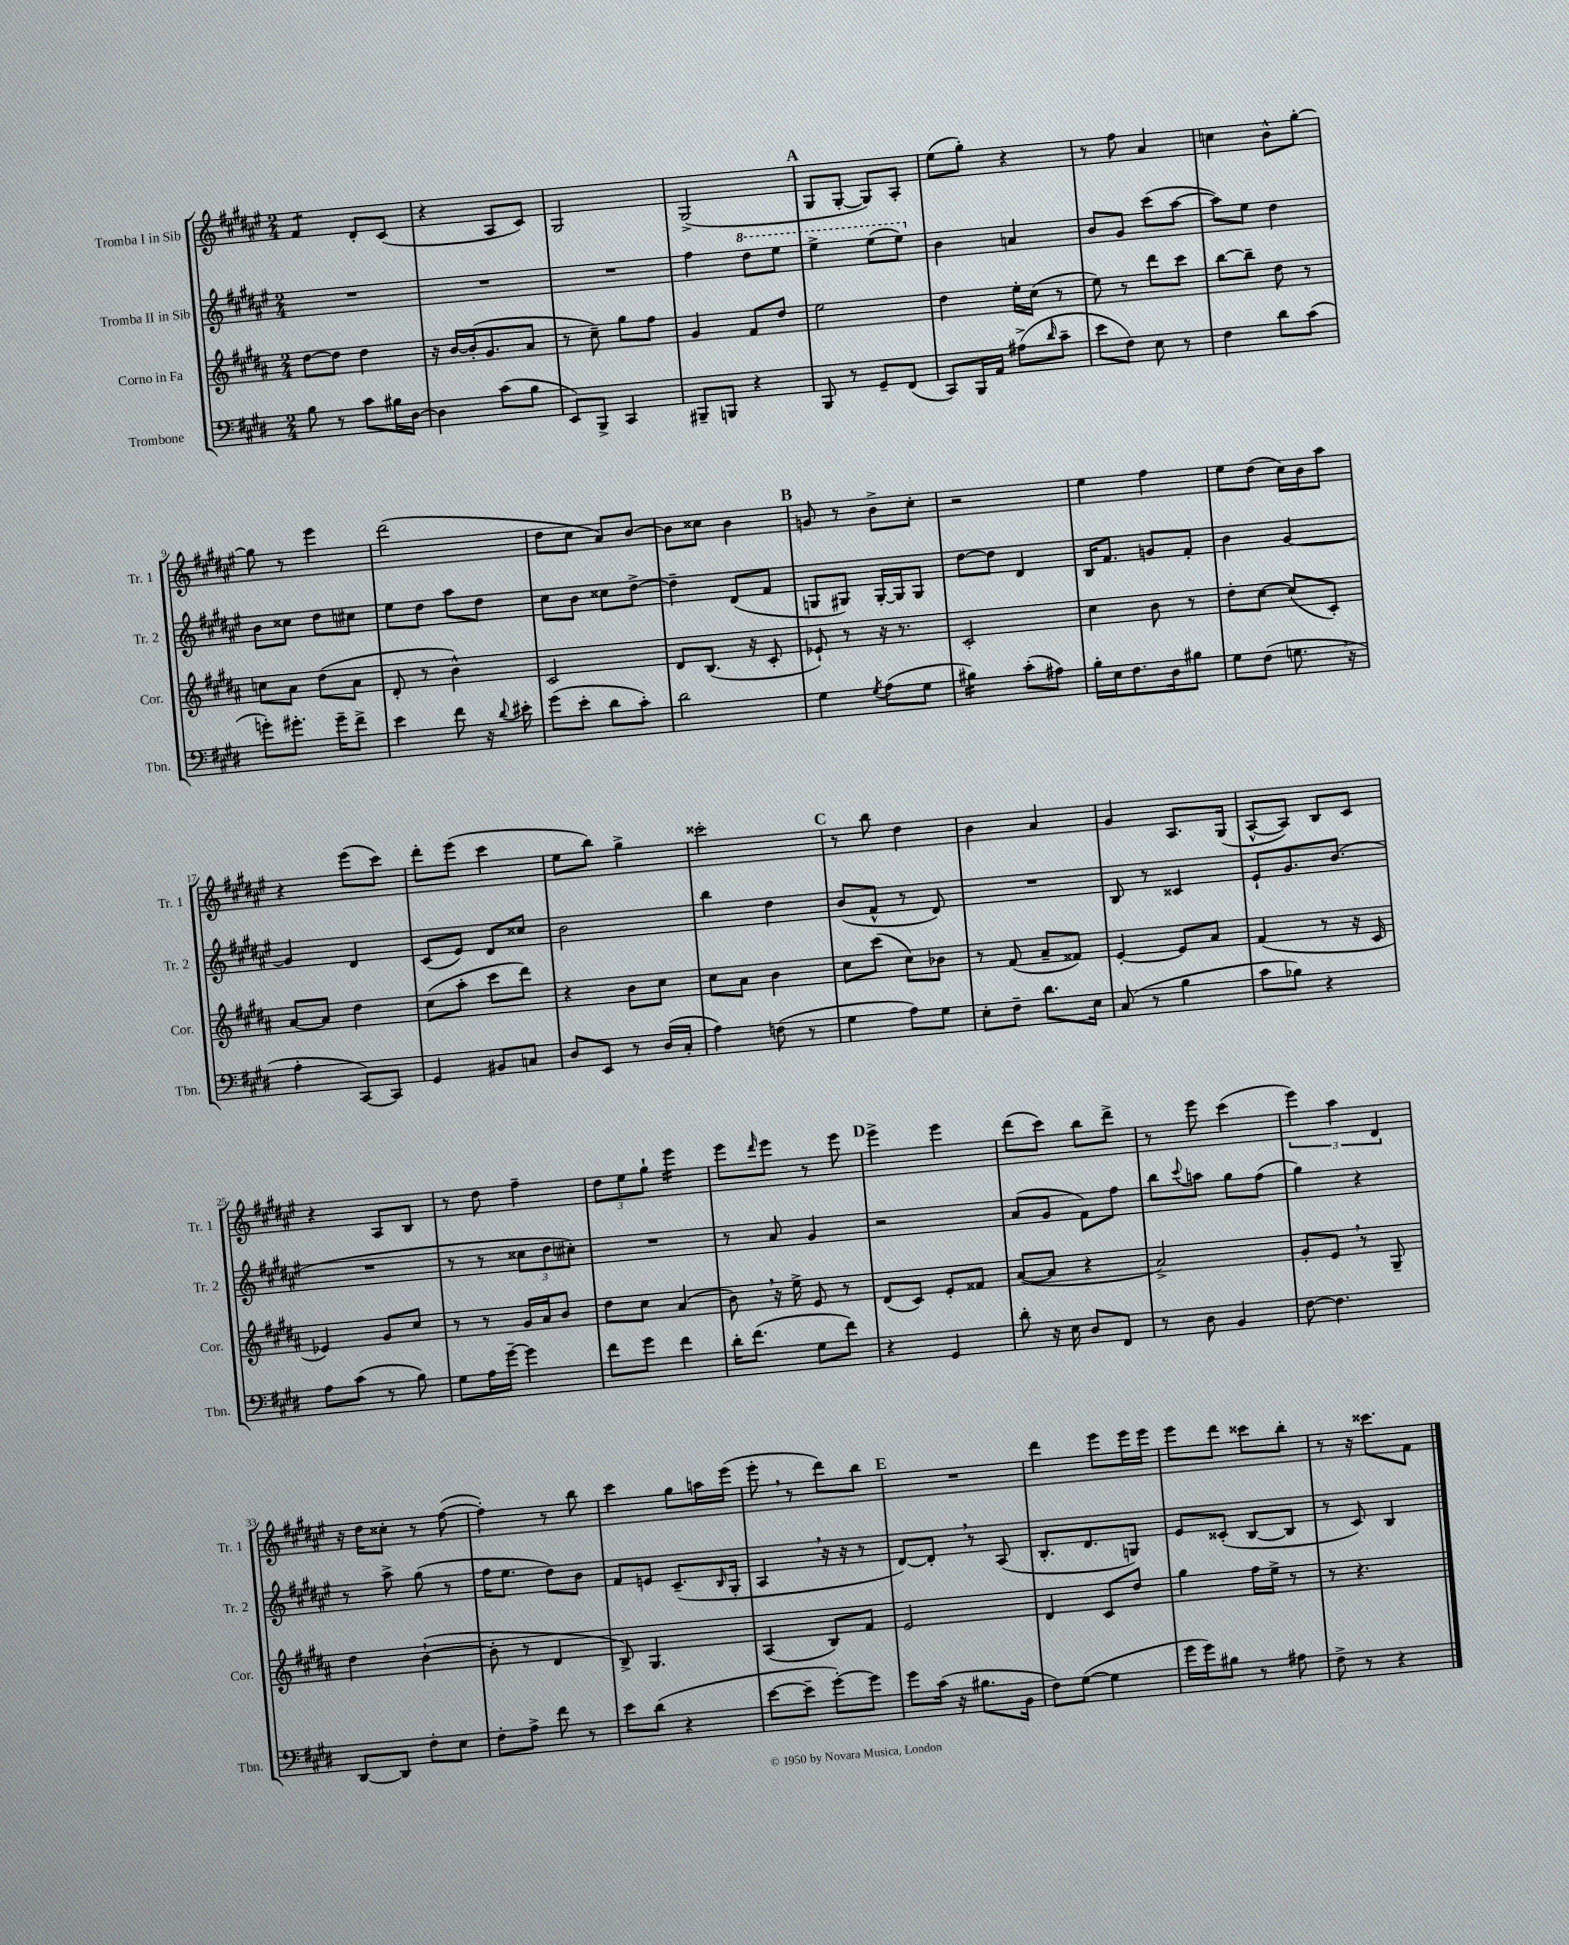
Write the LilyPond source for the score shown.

<<
\new StaffGroup <<
\new Staff = "s0" \with { instrumentName = "Tromba I in Sib" shortInstrumentName = "Tr. 1" } {
    \clef treble \key fis \major \numericTimeSignature \time 2/4
    fis'4:8 dis'8-. cis'8( |
    r4 ais8 cis'8) |
    gis2 |
    gis2->( |
    \mark \markup { \bold "A" } gis8 gis8~-. gis8) ais8-. |
    eis''8( gis''8-.) r4 |
    r8 fis''8 ais'4 |
    c''4 b'8-^ gis''8~-. |
    gis''8 r8 eis'''4 |
    dis'''2( |
    dis''8 cis''8 ais'8) b'8~ |
    b'8 cisis''8 b'4 |
    \mark \markup { \bold "B" } g'8 r8 b'8-> cis''8-. |
    r2 |
    eis''4 fis''4 |
    eis''8 dis''8( cis''16) b'16 ais''8 |
    r4 eis'''8( cis'''8) |
    dis'''8-. eis'''8( cis'''4 |
    eis''8 b''8) gis''4-> |
    cisis'''2-. |
    \mark \markup { \bold "C" } r8 b''8 dis''4 |
    b'4 ais'4 |
    gis'4 ais8. gis16( |
    ais8~-^ ais8) b8 cis'8 |
    r4 ais8 b8 |
    r8 dis''8 fis''4-- |
    \tuplet 3/2 { dis''8 eis''8 gis''8-! } eis'''4:16 |
    eis'''8 \grace { dis'''16 } eis'''8 r8 eis'''8 |
    \mark \markup { \bold "D" } eis'''4-> eis'''4 |
    dis'''8( cis'''8) b''8 dis'''8-> |
    r8 eis'''8 cis'''4( |
    \tuplet 3/2 { eis'''4) ais''4 dis'4 } |
    r16 dis''16 cisis''8-. r8 fis''8~( |
    fis''4-.) r8 b''8 |
    cis'''4 gis''8 a''16 eis'''16( |
    eis'''8-. \breathe r8 dis'''8) b''8 |
    \mark \markup { \bold "E" } R2 |
    dis'''4 eis'''8 eis'''16 eis'''16 |
    eis'''8 dis'''8 cisis'''8 b''8-. |
    r8 r16 cisis'''8. fis'8 \bar "|." |
}
\new Staff = "s1" \with { instrumentName = "Tromba II in Sib" shortInstrumentName = "Tr. 2" } {
    \clef treble \key fis \major \numericTimeSignature \time 2/4
    R2 |
    R2 |
    R2 |
    fis''4 \ottava #1 dis'''8 eis'''8 |
    \mark \markup { \bold "A" } eis'''4-> eis'''8( eis'''8) \ottava #0 |
    b'4 a'4 |
    b'8 gis'8 cis'''8( ais''8~ |
    ais''8) eis''8 dis''4 |
    b'8 cisis''8 dis''8 cis''8 |
    eis''8 dis''8 ais''8 dis''8 |
    cis''8 b'8 cisis''8 dis''8~-> |
    dis''4-- dis'8( fis'8 |
    \mark \markup { \bold "B" } g8 gis8) gis16~-. gis16 gis8 |
    dis''8~ dis''8 dis'4 |
    b16 fis'8. g'8 fis'8-. |
    b'4 gis'4~ |
    gis'4 dis'4 |
    cis'8( eis'8) dis'8 cisis''8 |
    b'2 |
    b''4 dis''4 |
    \mark \markup { \bold "C" } b'8( fis'8-^ r8 dis'8) |
    R2 |
    b8 r8 cisis'4 |
    eis'8-! gis'8. b'8.( |
    R2 |
    r8 r8 \tuplet 3/2 { cisis''8 dis''8 cis''8-.) } |
    R2 |
    r8 ais'8 gis'4 |
    \mark \markup { \bold "D" } r2 |
    ais'8( gis'8 fis'8) fis''8 |
    b''8 \appoggiatura { cis'''8 } a''8 gis''8 fis''8( |
    gis''4) r4 |
    r8 ais''8-> gis''8( r8 |
    fis''16 eis''8. dis''8) b'8 |
    fis'8 e'8 cis'8.--( \grace { b16 } gis16-. |
    ais4 \breathe r16 r16 r8 |
    \mark \markup { \bold "E" } dis'8~) dis'8-. \breathe r8 ais8( |
    b8.-. dis'8. g8) |
    eis'8 cisis'8-.( b8~ b8 |
    r8 cis'8) b4 \bar "|." |
}
\new Staff = "s2" \with { instrumentName = "Corno in Fa" shortInstrumentName = "Cor." } {
    \clef treble \key b \major \numericTimeSignature \time 2/4
    dis''8~ dis''8 dis''4 |
    r16 b'16~ b'16-.( gis'8. ais'8 |
    r8 cis''8--) gis''8 fis''8 |
    gis'4 fis'8 dis''8 |
    \mark \markup { \bold "A" } e''2 |
    dis''4 e''16-. cis''16( r8 |
    e''8) r8 dis'''8 cis'''8 |
    b''8~ b''8-- dis''8 r8 |
    c''8 ais'8 dis''8( ais'8 |
    dis'8-. r8 b'4-^) |
    cis'2 |
    dis'8 b8.( r16 cis'8-. |
    \mark \markup { \bold "B" } ees'8-!) r8 r16 r8. |
    cis'2-. |
    cis''4 b'8 r8 |
    dis''8-. cis''8~ cis''8( cis'8-.) |
    ais'8~ ais'8 dis''4 |
    cis''8( ais''8-. cis'''8 dis'''8) |
    r4 b'8 cis''8 |
    cis''8 ais'8 b'4 |
    \mark \markup { \bold "C" } cis''8 cis'''8( cis''8) bes'8 |
    r8 fis'8( ais'8-- fisis'8) |
    e'4~-. e'8 ais'8 |
    fis'4( r8 r16 cis'16 |
    ees'4) gis'8 cis''8 |
    r8 r8 gis'16 ais'16 b'8 |
    dis''8 cis''8 ais'4( |
    b'8) \breathe r16 e''16-> e'8 r8 |
    \mark \markup { \bold "D" } dis'8( cis'8) e'8-. fisis'8 |
    ais'8~( ais'8 r4 |
    ais'2->) |
    gis'8-. e'8 \breathe r8 gis8-- |
    dis''4 b'4~-!( |
    b'8-. r8 dis'4 |
    b8->) gis4. |
    ais4( b8) fis'8 |
    \mark \markup { \bold "E" } e'2 |
    dis'4 cis'8 dis''8 |
    gis''4 fis''16 e''16-> r8 |
    r8 r4. \bar "|." |
}
\new Staff = "s3" \with { instrumentName = "Trombone" shortInstrumentName = "Tbn." } {
    \clef bass \key e \major \numericTimeSignature \time 2/4
    b8 r8 cis'8 bis16 dis16~ |
    dis4 cis'8( b8 |
    e,8) b,,8-> cis,4 |
    bis,,8-- b,,8 r4 |
    \mark \markup { \bold "A" } b,,8 r8 gis,8-- fis,8( |
    cis,8) b,,16 a,16 ais8->( \grace { dis'16 } cis'8-- |
    e'8 fis8) e8 r8 |
    fis4 dis'8 cis'8( |
    g'8-.) gis'8.-. gis'16-- fis'8-> |
    e'4 fis'8 r16 \appoggiatura { dis'8 } eis'16-. |
    gis'8( e'8-. dis'8 cis'8-.) |
    dis'2 |
    \mark \markup { \bold "B" } gis4 \acciaccatura { gis8 } a8( gis8 |
    bis4:16) cis'8-.( ais8) |
    b16-. e16 fis8. dis16 bis8 |
    gis8 fis8( g8. \breathe r16 |
    a4-. cis,8~) cis,8 |
    gis,4 bis,8 c8 |
    dis8 e,8 r8 dis16( cis16-. |
    a4) f8( r8 |
    \mark \markup { \bold "C" } gis4 a8) gis8 |
    e8-. fis8-- dis'8. e16 |
    cis8( r8 b4 |
    cis'8 bes8) r4 |
    a8 cis'8( r8 b8) |
    gis8 a16 gis'16~-- gis'4 |
    fis'8 gis'8 fis'4 |
    dis'16-. fis'8.( gis8 fis'8) |
    \mark \markup { \bold "D" } r4 gis,4 |
    dis'8-. r16 e16 dis8 fis,8 |
    r8 dis8 b,4 |
    fis8~ fis4. |
    dis,8~ dis,8 fis8-. e8 |
    fis8-. a8-> fis'8 r8 |
    e'8 dis'8( r4 |
    e'8~ e'8-- gis'8~-.) gis'8 |
    \mark \markup { \bold "E" } gis'8 cis'16( r16 bis8. b,16 |
    fis8) gis8~( gis4 |
    gis'16 gis'16) bis8 r8 ais8 |
    fis8-> r8 r4 \bar "|." |
}
>>
>>
